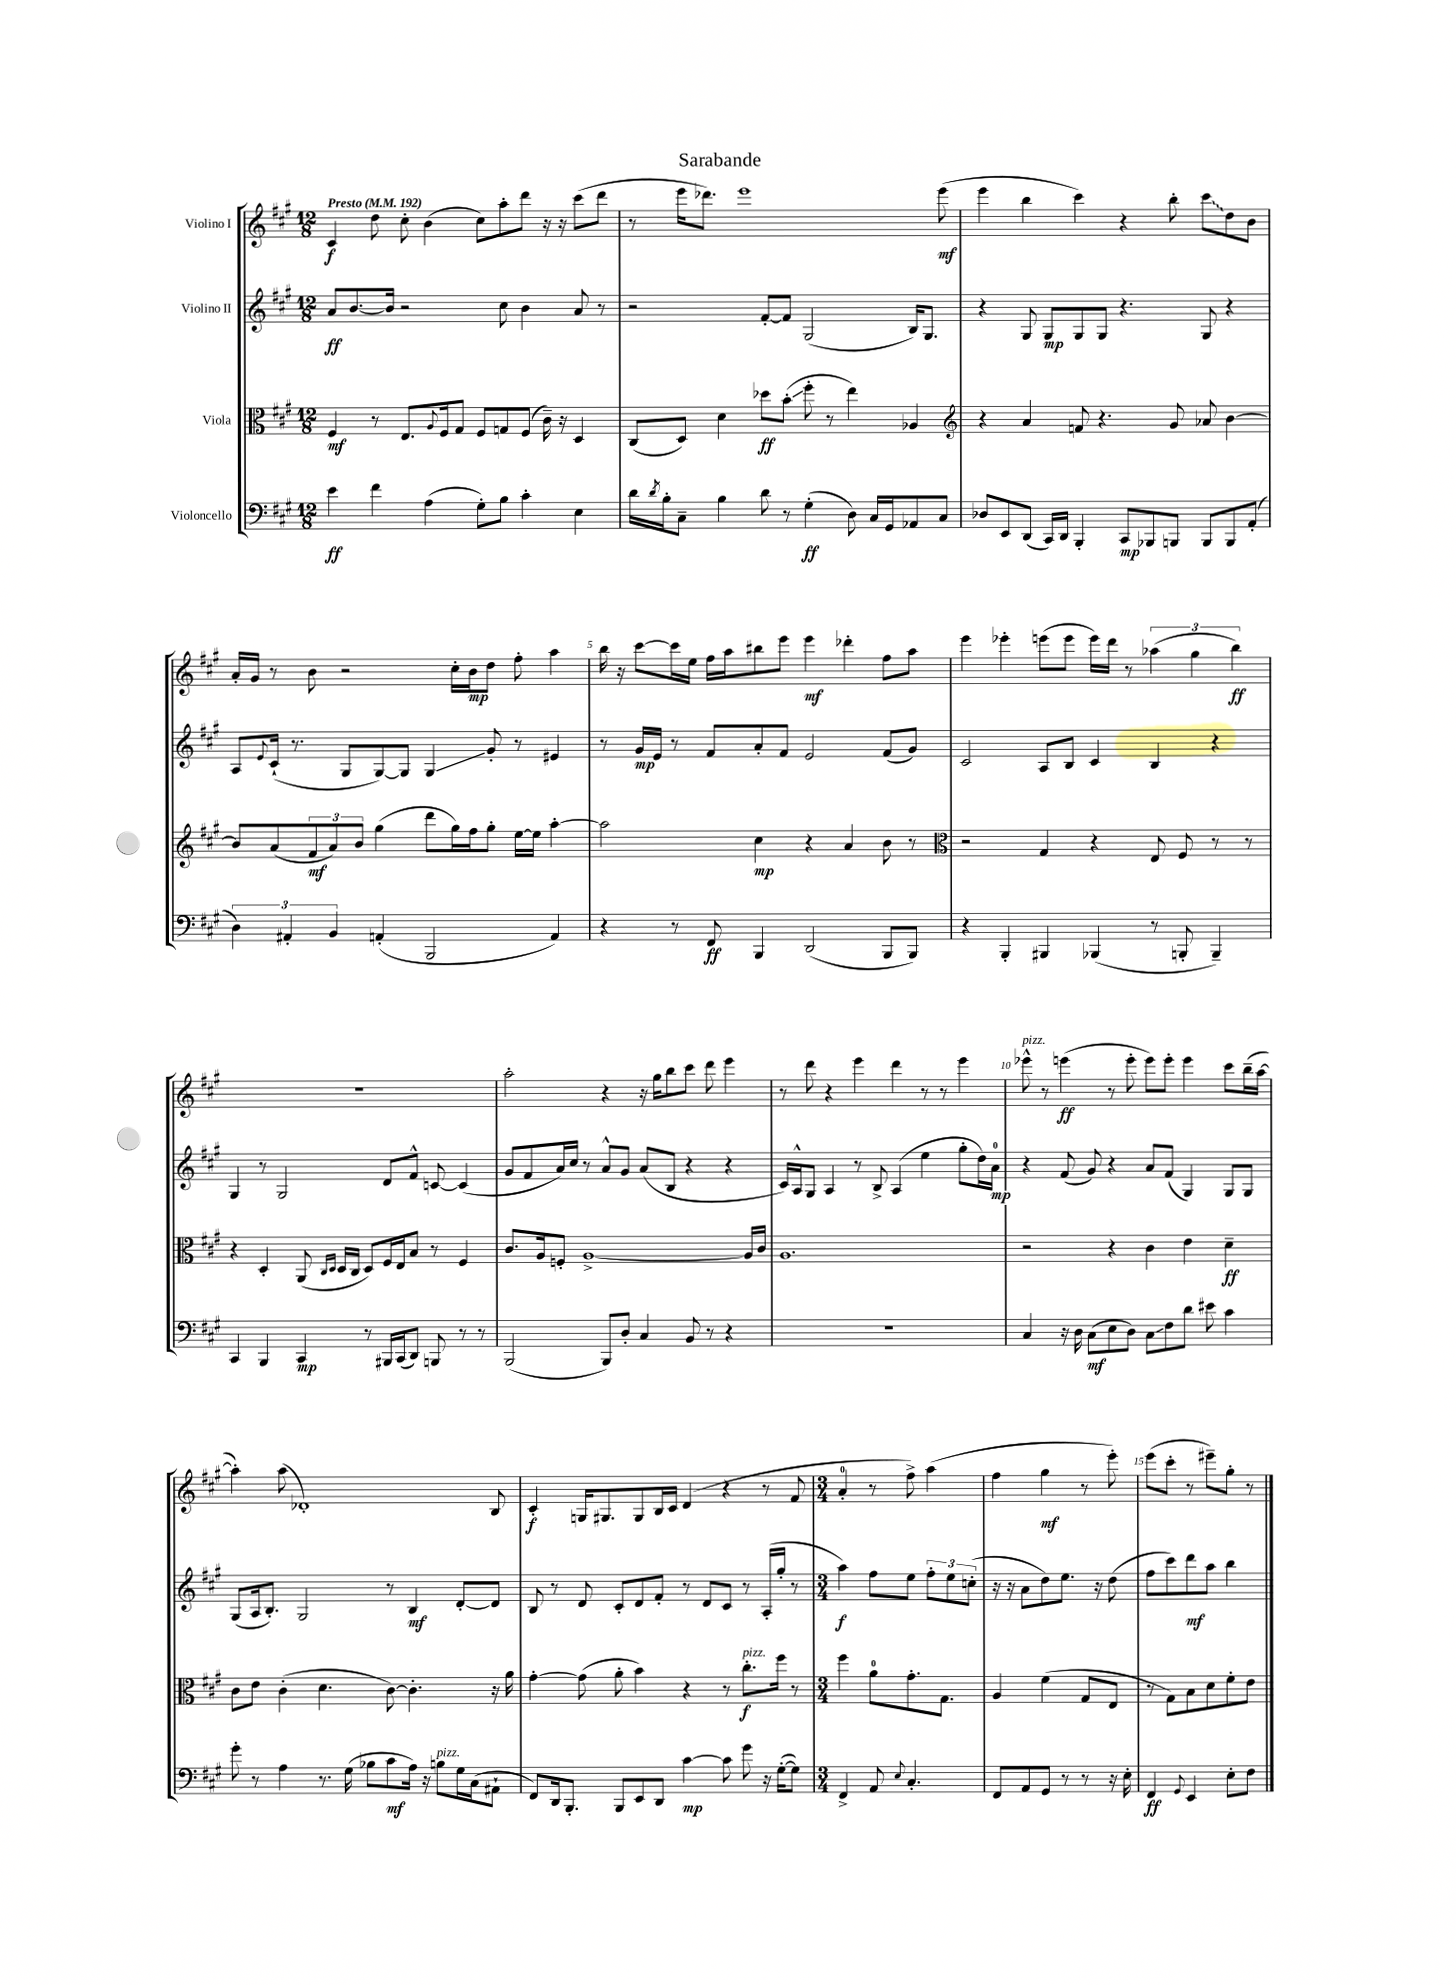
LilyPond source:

\header { title = "Sarabande" }
<<
\new StaffGroup <<
\new Staff = "s0" \with { instrumentName = "Violino I" } {
    \clef treble \key a \major \numericTimeSignature \time 12/8 \tempo "Presto" 4 = 192
    cis'4\f d''8 cis''8-. b'4( cis''8) a''8-. d'''8 r16 r16 cis'''8( d'''8 |
    r8 e'''16 des'''8.) e'''1 e'''8\mf( |
    e'''4 b''4 cis'''4) r4 b''8-. \once \override Glissando.style = #'zigzag cis'''8\glissando d''8 b'8 |
    a'16-. gis'16 r8 b'8 r2 cis''16-. b'16\mp d''8 fis''8-. a''4 |
    b''16 r16 cis'''8~ cis'''16 e''16 fis''16 a''16 bis''8 e'''8 e'''4\mf des'''4-. fis''8 a''8 |
    e'''4 ees'''4-. e'''8( e'''8 e'''16) d'''16 r8 \tuplet 3/2 { aes''4( gis''4 b''4\ff) } |
    R1. |
    a''2-. r4 r16 gis''16 b''8 cis'''8 d'''8 e'''4 |
    r8 d'''8 r4 e'''4 d'''4 r8 r8 e'''4 |
    ees'''8-^^\markup { \italic "pizz." } r8 e'''4\ff( r8 e'''8-. e'''8) e'''8-. e'''4 cis'''8 b''16--( a''16~ |
    a''4-.) a''8( des'1-.) b8 |
    cis'4-.\f g16 gis8. gis8 b16 cis'16 d'4( r4 r8 fis'8 |
    \numericTimeSignature \time 3/4 a'4-0-. r8 fis''8->) a''4( |
    fis''4 gis''4\mf r8 e'''8-.) |
    e'''8( cis'''8-. r8 eis'''8--) gis''8-. r8 \bar "|." |
}
\new Staff = "s1" \with { instrumentName = "Violino II" } {
    \clef treble \key a \major \numericTimeSignature \time 12/8
    a'8\ff b'8.~ b'16 r2 cis''8 b'4 a'8 r8 |
    r2 fis'8~-. fis'8 gis2( b16) gis8. |
    r4 gis8 gis8\mp gis8 gis8 r4. gis8 r4 |
    a8 \appoggiatura { e'8 } cis'16-!( r8. gis8 gis8~) gis8 gis4\glissando gis'8-. r8 eis'4 |
    r8 gis'16\mp e'16 r8 fis'8 a'8-. fis'8 e'2 fis'8( gis'8) |
    cis'2 a8 b8 cis'4 b4 r4 |
    gis4 r8 gis2 d'8 fis'8-^ c'8~ c'4( |
    gis'8 fis'8 a'16) cis''16 r8 a'8-^ gis'8 a'8( b8 r4 r4 |
    cis'16) a16-^ gis8 a4 r8 b8-> a4( e''4 gis''8-. d''16) a'16-0\mp |
    r4 fis'8( gis'8) r4 a'8 fis'8( gis4) gis8 gis8 |
    gis8( a16 b8.-.) gis2 r8 b4\mf d'8~-. d'8 |
    b8 r8 d'8 cis'8-. d'8 fis'8-. r8 d'8 cis'8 r8 a16-.( gis''16-. r8 |
    \numericTimeSignature \time 3/4 a''4\f) fis''8 e''8 \tuplet 3/2 { fis''8-. e''8 c''8-.( } |
    r16 r16 a'8 d''8) e''8. r16 d''8( |
    fis''8 cis'''8) d'''8\mf a''8 b''4 \bar "|." |
}
\new Staff = "s2" \with { instrumentName = "Viola" } {
    \clef alto \key a \major \numericTimeSignature \time 12/8
    fis4\mf r8 e8. \appoggiatura { a8 } fis16 gis8 fis8 g8 fis8( cis'16--) r16 d4 |
    cis8( d8) d'4 des''8\ff b'8-.\glissando( fis''8-. r8 e''4) aes4 |
    \clef treble r4 a'4 f'8 r4. gis'8 aes'8 b'4~ |
    b'8 a'8( \tuplet 3/2 { fis'8\mf a'8) b'8 } gis''4( d'''8 gis''16) fis''16 gis''8-. e''16~ e''16 a''4~-. |
    a''2 cis''4\mp r4 a'4 b'8 r8 |
    \clef alto r2 gis4 r4 e8 fis8 r8 r8 |
    r4 d4-. a,8( \grace { cis16 d16 } d16 cis16 d8) fis16 e16 b8 r8 fis4 |
    cis'8. a16 f8-. a1~-> a16 cis'16 |
    a1. |
    r2 r4 cis'4 e'4 d'4--\ff |
    cis'8 e'8 cis'4-.( d'4. cis'8~) cis'4.-. r16 a'16 |
    gis'4~-. gis'8( a'8-. b'4) r4 r8 cis''8.-.\f^\markup { \italic "pizz." } fis''16 r8 |
    \numericTimeSignature \time 3/4 fis''4 a'8-0 gis'8.-. gis8. |
    a4 fis'4( gis8 e8 |
    r8 gis8) b8 d'8 fis'8-. e'8 \bar "|." |
}
\new Staff = "s3" \with { instrumentName = "Violoncello" } {
    \clef bass \key a \major \numericTimeSignature \time 12/8
    e'4\ff fis'4 a4( gis8-.) b8 cis'4-. e4 |
    d'16 \acciaccatura { d'8 } b16-. cis8-- b4 d'8 r8 gis4-.\ff( d8) cis16 gis,16 aes,8 cis8 |
    des8 e,8 d,8( cis,16) d,16 b,,4-. cis,8\mp bes,,8 b,,8 b,,8 b,,8 a,8-.( |
    \tuplet 3/2 { d4) ais,4-. b,4 } a,4-.( b,,2 a,4) |
    r4 r8 fis,8\ff b,,4 d,2( b,,8 b,,8) |
    r4 b,,4-. bis,,4 bes,,4( r8 b,,8-. b,,4--) |
    cis,4 b,,4 cis,4\mp r8 bis,,16 cis,16( d,8) b,,8 r8 r8 |
    b,,2( b,,8) d8-. cis4 b,8 r8 r4 |
    r1. |
    cis4 r16 d16 cis8\mf( e8 d8) cis8\glissando fis8 d'8 eis'8 cis'4 |
    gis'8-. r8 a4 r8. gis16( bes8 cis'8\mf a16) r16 b8^\markup { \italic "pizz." } gis16 cis16( ais,8-! |
    fis,8) d,16 b,,8.-. b,,8 e,8 d,8 cis'4~\mp cis'8 gis'8 r16 gis16~-.( gis8) |
    \numericTimeSignature \time 3/4 fis,4-> a,8 \appoggiatura { e8 } cis4.-. |
    fis,8 a,8 gis,8 r8 r8 r16 e16-. |
    fis,4\ff \appoggiatura { gis,8 } e,4 e8-. fis8 \bar "|." |
}
>>
>>
\layout { \context { \Score \override BarNumber.break-visibility = ##(#f #t #t) barNumberVisibility = #(every-nth-bar-number-visible 5) } }
